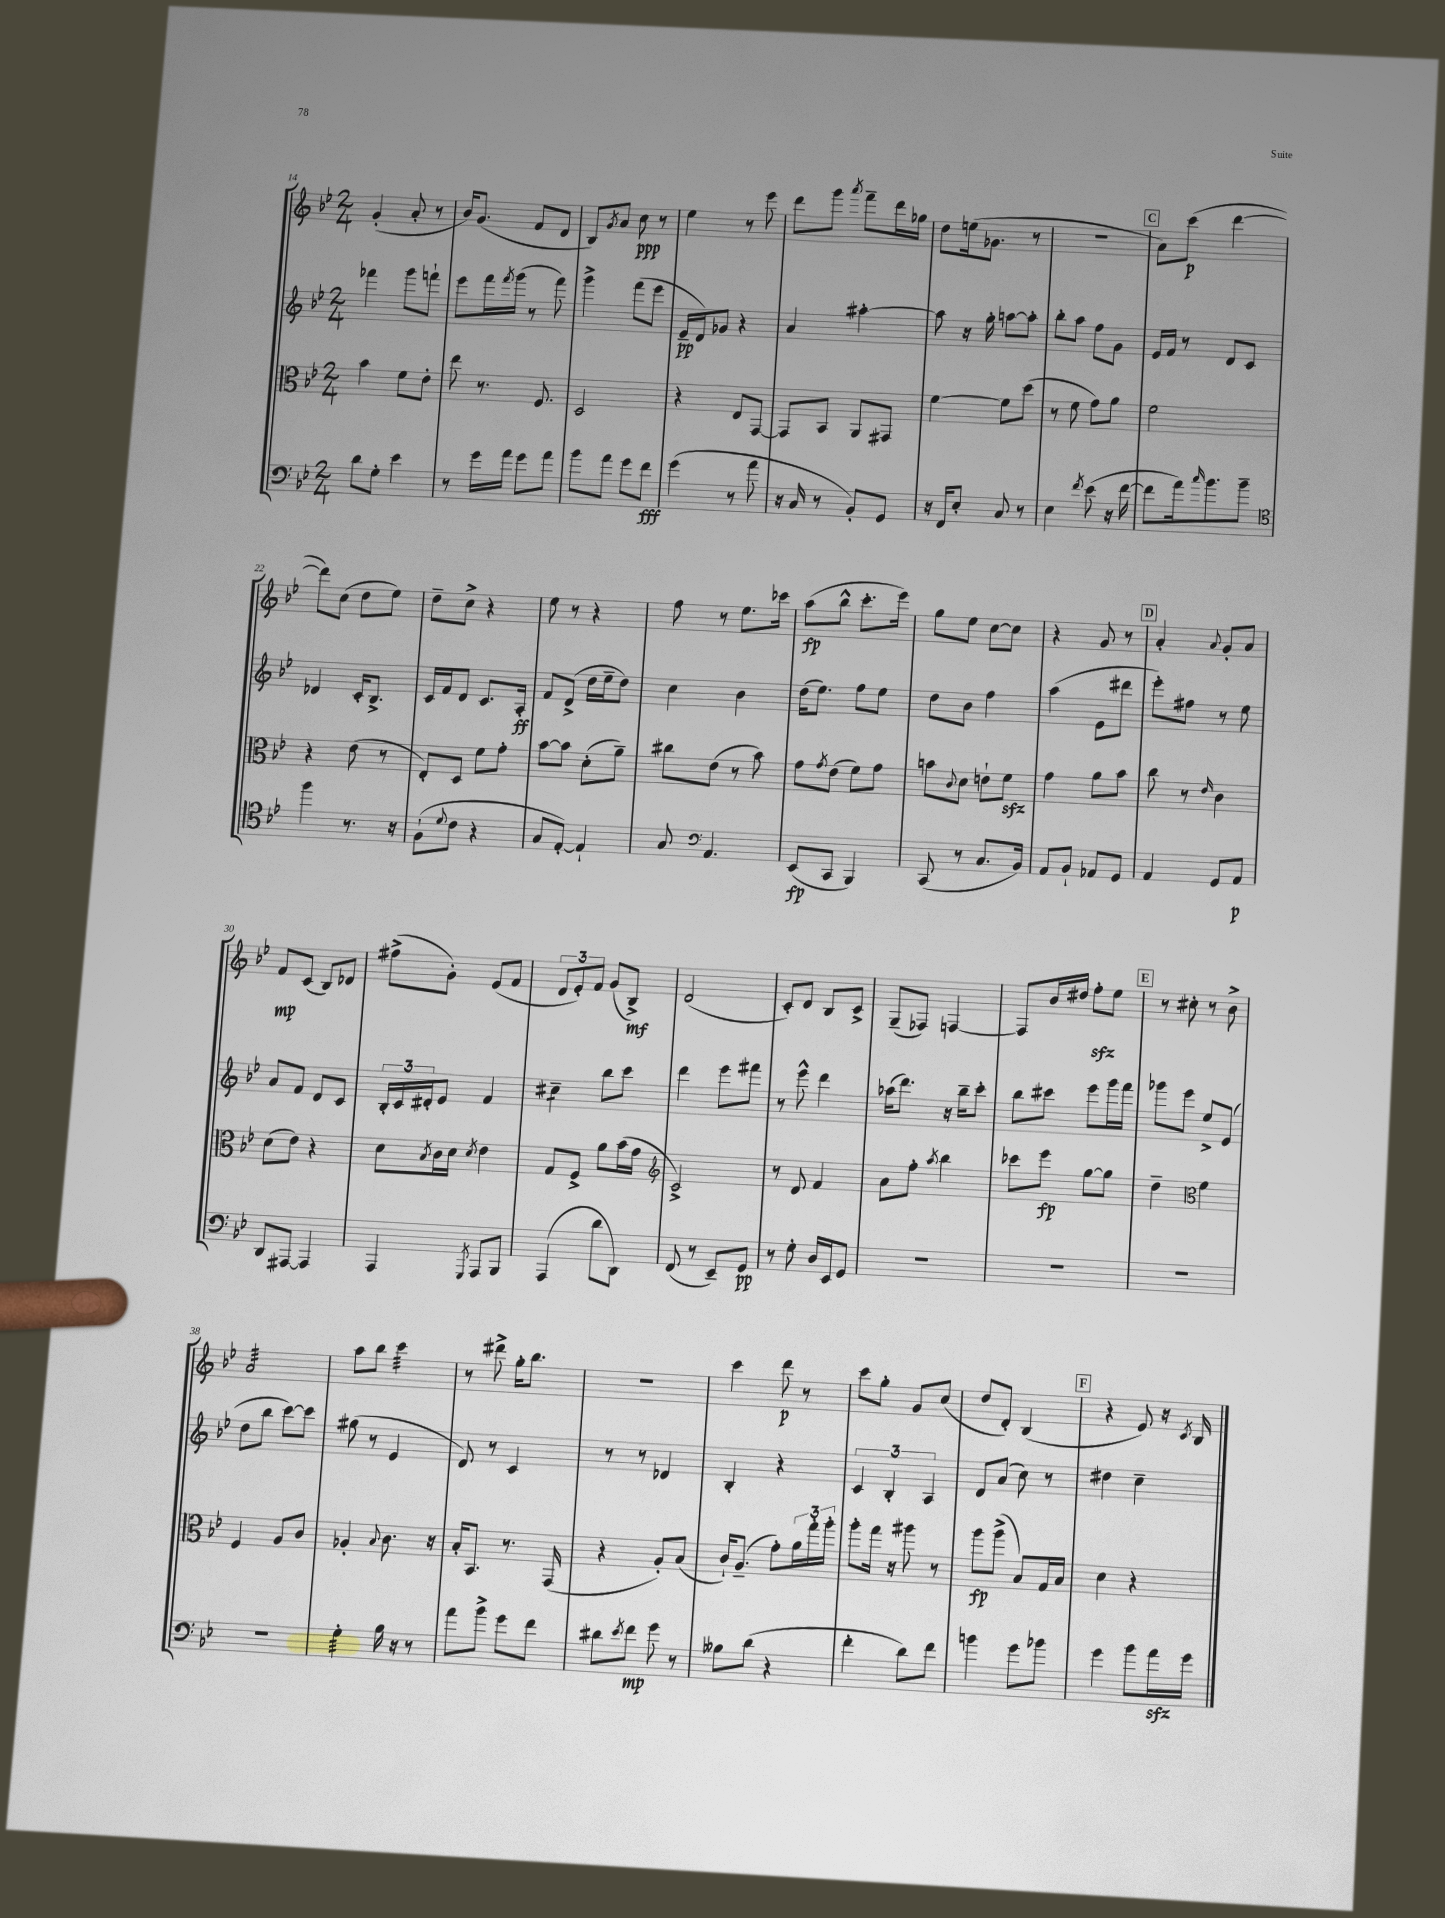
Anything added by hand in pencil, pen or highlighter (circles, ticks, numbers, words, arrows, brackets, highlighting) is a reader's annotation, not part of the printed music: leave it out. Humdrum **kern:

**kern	**kern	**kern	**kern
*staff4	*staff3	*staff2	*staff1
*clefF4	*clefC3	*clefG2	*clefG2
*k[b-e-]	*k[b-e-]	*k[b-e-]	*k[b-e-]
*M2/4	*M2/4	*M2/4	*M2/4
8d	4b-	4fff-	(4g'
8G'	.	.	.
4e-	8f	8ggg	8a'
.	8e-'	8fff`	8r
=	=	=	=
8r	8ee-	8eee-	16b-)
.	.	.	(8.g
16g	8.r	16fff	.
.	.	8qfff	.
16a	.	(16ggg	.
8g	.	8r	8f
.	8.F	.	.
8a	.	8fff)	8d
=	=	=	=
8b-	2D	4ggg^	8B-)
.	.	.	8qg
8a	.	.	8a
8g	.	(8fff	8cc
8f	.	8eee-	8r
=	=	=	=
(4g	4r	16e-~	4ee-
.	.	16d)	.
.	.	8g-	.
8r	8E-	4r	8r
8a	[8GG	.	8eee-
=	=	=	=
16r	8GG]	4a	8ddd
16C	.	.	.
8r	8BB-	.	8ggg
.	.	.	8qaaa
8BB-')	8AA	[4aa#'	8fff~
8GG	8GG#	.	16ddd
.	.	.	16gg-
=	=	=	=
16r	[4f	8aa#]	8dd
16FF	.	.	.
8E-'	.	16r	(16ee
.	.	16gg'	8.g-
8C	8f]	[8aa	.
8r	(8dd	8aa']	8r
=	=	=	=
4E-	8r	8bb-'	2r
.	8f	8aa	.
8qf	.	.	.
(8e-	8g)	8ff	.
16r	8a	8g	.
[16f	.	.	.
=	=	=	=
8f]	2f	16e-	8a)
.	.	16f	.
16a)	.	8r	(8ccc
16qqcc	.	.	.
8.b-	.	.	.
.	.	8d	[4ddd
8b-~	.	8c	.
=	=	=	=
*clefC4	*	*	*
4ff	4r	4d-	8ddd])
.	.	.	(8cc
8.r	(8e-	16c'	8dd
.	.	8.B-^	.
.	8r	.	8ee-)
16r	.	.	.
=	=	=	=
(8F`	8E-')	16c	8dd~
.	.	16f	.
8qqd	.	.	.
8c	8D	8d	8cc^
4r	8f	8.c	4r
.	8g'	.	.
.	.	16A'	.
=	=	=	=
8G	[8b-	8f	8ee-
[8E-')	8b-]	(8d^	8r
4E-`]	(8d'	16dd	4r
.	.	16ee-~	.
.	8a~)	8dd)	.
=	=	=	=
8G	8cc#	4cc	8ff
*clefF4	*	*	*
4.AA	(8e-	.	8r
.	8r	4b-	8.ee-
.	8b-)	.	.
.	.	.	16ccc-
=	=	=	=
(8EE-	8g	(16dd	(8aa
.	.	8.ee-)	.
.	8qg	.	.
8CC	(8e-	.	8bb-^^
4BBB-)	8f)	8ff	8.ccc'
.	8g	8ee-	.
.	.	.	16eee-)
=	=	=	=
(8CC	8b	8dd	8gg
.	8qqc	.	.
8r	8d	8b-	8ee-
8.C	8e`	4ff	[8cc
.	8f	.	8cc]
16BB-)	.	.	.
=	=	=	=
8AA	4g	(4aa	4r
8BB-`	.	.	.
8AA-	8a	8e-	8g
8GG	8b-	8ddd#	8r
=	=	=	=
4AA	8cc	8eee-')	4a'
.	8r	8ff#	.
.	16qqe-	.	8qqa
8GG	4c	8r	8g'
8AA	.	8ee-	8a
=	=	=	=
8DD	(8d	8a	8f
[8AAA#	8e-)	8f	(8c
4AAA#]	4r	8d	8B-)
.	.	8c	8d-
=	=	=	=
4AAA	8d	24B-'	(8ff#^
.	.	24c	.
.	.	24d#'	.
.	8qB-	.	.
.	16c	8e-	8g')
.	16d	.	.
8qGGG	8qd	.	.
8AAA	4e-	4f	(8e-
8BBB-	.	.	8f
=	=	=	=
(4AAA	8G	4cc#~	12d
.	.	.	12e-')
.	8F^	.	.
.	.	.	12f
8d	8a	8bb-	(8g
8DD)	(16b-	8ccc	8B-^)
.	16g	.	.
=	=	=	=
*	*clefG2	*	*
(8FF	2c^)	4ddd	(2d
8r	.	.	.
8EE-~)	.	8eee-	.
8GG	.	8fff#	.
=	=	=	=
8r	8r	8r	8c')
8G'	8d	8eee-^^	8d
16D	4f	4ddd	8B-
16EE-	.	.	.
8GG	.	.	8c^
=	=	=	=
2r	8a	(16aa-	(8G~
.	.	8.ddd)	.
.	8ff'	.	8F-)
.	8qaa	.	.
.	4bb-	16r	[4F
.	.	16bb-~	.
.	.	8ccc'	.
=	=	=	=
2r	8ccc-	8bb-	8F]
.	8eee-	8ccc#	16b-
.	.	.	16dd#
.	[8gg	8eee-	8ff'
.	8gg]	16ggg	8ee-
.	.	16fff	.
=	=	=	=
2r	4dd~	8ggg-	8r
.	.	8eee-	8cc#'
*	*clefC3	*	*
.	4f	8ee-^	8r
.	.	(8e-	8b-^
=	=	=	=
2r	4F	8dd	2a
.	.	8bb-	.
.	8A	[8ccc)	.
.	8c	8ccc]	.
=	=	=	=
4G'	4A-'	(8gg#	8aa
.	.	8r	8bb-
.	8qqB-	.	.
16B-	8.c	4e-	4ccc
16r	.	.	.
8r	.	.	.
.	16r	.	.
=	=	=	=
8a	16B-'	8d)	8r
.	8.BB-	.	.
8b-^	.	8r	8ddd#^
8g	8.r	4c	16gg'
.	.	.	8.bb-
8f	.	.	.
.	(16GG	.	.
=	=	=	=
8d#	4r	8r	2r
8qe-	.	.	.
8f	.	8r	.
8g	8A')	4d-	.
8r	(8B-	.	.
=	=	=	=
8B--	16c`)	4B-'	4ccc
.	(8.A~	.	.
(8d	.	.	.
4r	8g')	4r	8ddd
.	24a	.	8r
.	24gg'	.	.
.	24aa'	.	.
=	=	=	=
4f'	8aa'	6c	8ccc
.	16gg	.	8gg'
.	.	6B-'	.
.	16r	.	.
8d)	8aa#	.	8g
.	.	6A	.
8f	8r	.	(8cc
=	=	=	=
4b	8aa	8d	8dd
.	(8aa^	(8a	8d')
8g	8B-)	8cc)	(4B-
8b-	16G	8r	.
.	16B-	.	.
=	=	=	=
4g	4d	4dd#	4r
8b-	4r	4cc~	8e-)
16a	.	.	16r
.	.	.	8qc
16g	.	.	16B-
==	==	==	==
*-	*-	*-	*-
